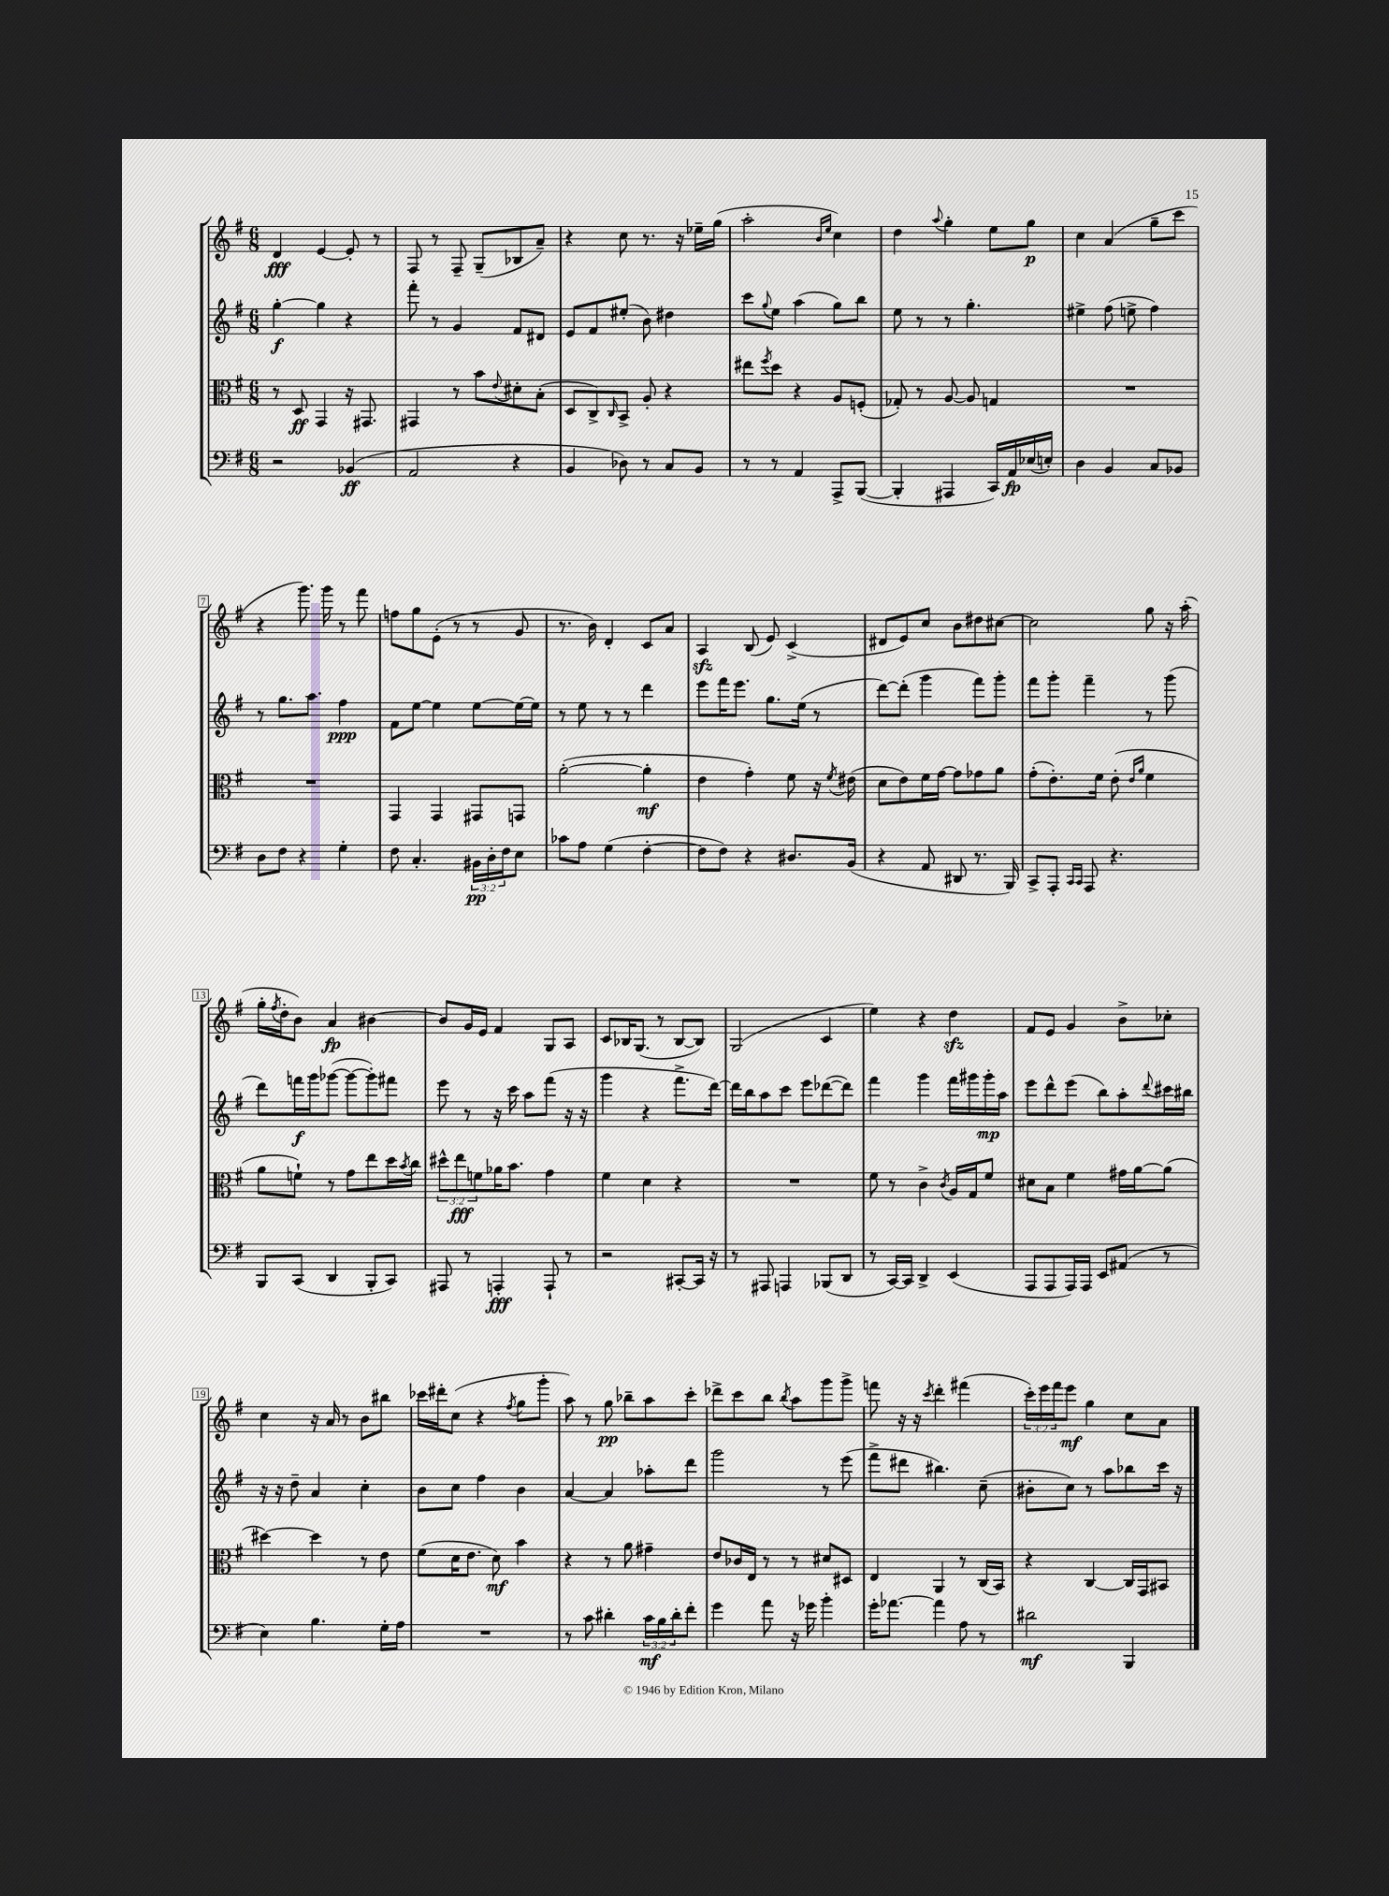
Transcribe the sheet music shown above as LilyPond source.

<<
\new StaffGroup <<
\new Staff = "s0" {
    \clef treble \key g \major \numericTimeSignature \time 6/8 \override Staff.TupletNumber.text = #tuplet-number::calc-fraction-text
    d'4\fff e'4~ e'8-. r8 |
    fis8 r8 fis8-- g8--( bes8 a'8--) |
    r4 c''8 r8. r16 ees''16-- g''16( |
    a''2-. \grace { b'16 e''16 } c''4) |
    d''4 \appoggiatura { a''8 } g''4-. e''8 g''8\p |
    c''4 a'4( g''8-- c'''8 |
    r4 g'''8.) g'''16 r8 fis'''8 |
    f''8 g''8 e'8-.( r8 r8 g'8 |
    r8. b'16) d'4-. c'8 a'8 |
    a4\sfz b8( e'8) c'4->( |
    dis'8 e'8) c''8 b'8 dis''8 cis''8~ |
    cis''2 g''8 r16 a''16-.( |
    g''16-. \acciaccatura { fis''8 } d''16-. b'8) a'4\fp bis'4~ |
    bis'8 g'16 e'16 fis'4 g8 a8 |
    c'8 bes16 g8.( r8 bes8~ bes8) |
    g2( c'4 |
    e''4) r4 d''4\sfz |
    fis'8 e'8 g'4 b'8-> ces''8-. |
    c''4 r16 a'16 r8 b'8 bis''8 |
    ces'''16 dis'''16-. c''8( r4 \acciaccatura { fis''8 } g''8 g'''8-. |
    a''8) r8 g''8\pp bes''8-- a''8 c'''8-. |
    des'''8-> c'''8 b''8 \acciaccatura { b''8 } a''8 g'''8 g'''8-> |
    f'''8 r16 r16 \acciaccatura { c'''8 } d'''4-. fis'''4( |
    \tuplet 3/2 { c'''16-.) e'''16 fis'''16 } e'''8\mf g''4 c''8 a'8 \bar "|." |
}
\new Staff = "s1" {
    \clef treble \key g \major \numericTimeSignature \time 6/8
    g''4~-.\f g''4 r4 |
    fis'''8-. r8 g'4 fis'8 dis'8 |
    e'8 fis'8 eis''8-.( b'8) dis''4 |
    c'''8 \appoggiatura { g''8 } e''8 a''4( g''8) b''8 |
    e''8 r8 r8 g''4.-. |
    eis''4-> fis''8( e''8-> fis''4) |
    r8 g''8. a''8. fis''4\ppp |
    fis'8 e''8~ e''4 e''8~ e''16~ e''16 |
    r8 e''8 r8 r8 d'''4 |
    e'''8 fis'''16 e'''8. g''8. e''16( r8 |
    d'''8~) d'''8-.( g'''4 fis'''8) g'''8-. |
    fis'''8 g'''8-. fis'''4-- r8 g'''8( |
    d'''8) f'''16\f g'''16 ges'''8~( ges'''8~ ges'''8-.) fis'''8 |
    e'''8 r8 r16 c'''16 a''8 fis'''8( r16 r16 |
    g'''4 r4 fis'''8.-> d'''16~) |
    d'''16 b''16 a''8 c'''8 e'''8 des'''8~( des'''8) |
    fis'''4 g'''4 fis'''16 gis'''16 gis'''16-.\mp a''16 |
    e'''8 d'''8-^ e'''8( b''8) a''8-. \appoggiatura { d'''8 } cis'''16 bis''16 |
    r16 r16 d''8-- a'4 c''4-. |
    b'8 c''8 fis''4 b'4 |
    a'4~ a'4 aes''8-. d'''8 |
    g'''2 r8 e'''8( |
    fis'''8-> dis'''8 bis''4.) c''8--( |
    bis'8-. c''8) r8 a''8 bes''8 c'''16 r16 \bar "|." |
}
\new Staff = "s2" {
    \clef alto \key g \major \numericTimeSignature \time 6/8 \override Staff.TupletNumber.text = #tuplet-number::calc-fraction-text
    r8 d8\ff g,4 r16 gis,8. |
    gis,4 r8 b'8 \appoggiatura { e'8 } dis'8-. b8-.( |
    d8 c8->) \grace { c16 } b,8-> a8-. r4 |
    eis''8 \acciaccatura { fis''8 } d''8 r4 a8 f8-.( |
    ges8-.) r8 a8~ a8 g4 |
    R2. |
    R2. |
    g,4 g,4 gis,8 g,8 |
    a'2~-.( a'4-.\mf |
    e'4 g'4-.) fis'8 r16 \acciaccatura { fis'8 } eis'16( |
    d'8 e'8) fis'16 g'16~ g'8 ges'8 a'8 |
    g'8-.( e'8.-.) fis'16 e'8-.( \grace { e'16 a'16 } fis'4 |
    a'8 f'8-!) r8 g'8 e''8 d''16 \acciaccatura { b'8 } c''16 |
    \tuplet 3/2 { dis''8-^ e''8\fff f'8 } aes'16 b'8. g'4 |
    fis'4 d'4 r4 |
    R2. |
    fis'8 r8 c'4-> \acciaccatura { c'8 } a16 g16 fis'8 |
    dis'8 b8 fis'4 gis'16 a'16~ a'8( |
    dis''4~) dis''4 r8 e'8 |
    fis'8( d'16 e'8. d'8\mf) b'4 |
    r4 r8 a'8 gis'4-- |
    e'8 ces'16 e16 r8 r8 dis'8 dis8 |
    e4 a,4 r8 c16( b,16) |
    r4 c4~ c16 g,16 bis,8 \bar "|." |
}
\new Staff = "s3" {
    \clef bass \key g \major \numericTimeSignature \time 6/8 \override Staff.TupletNumber.text = #tuplet-number::calc-fraction-text
    r2 bes,4\ff( |
    a,2 r4 |
    b,4 des8) r8 c8 b,8 |
    r8 r8 a,4 a,,8-> b,,8~( |
    b,,4-. ais,,4 c,16) a,16\fp ees16( e16-.) |
    d4 b,4 c8 bes,8 |
    d8 fis8 r4 g4-. |
    fis8 c4.-. \tuplet 3/2 { bis,16\pp d16-. fis16 } e8 |
    ces'8 a8 g4( fis4~-. |
    fis8 fis8) r4 dis8. b,16( |
    r4 a,8 dis,8 r8. b,,16) |
    c,8-> a,,8-. \grace { c,16 c,16 } a,,8 r4. |
    b,,8 c,8( d,4 b,,8-. c,8) |
    ais,,8 r8 a,,4-.\fff a,,8-! r8 |
    r2 cis,8~-. cis,16 r16 |
    r8 ais,,8 a,,4 bes,,8( d,8 |
    r8 c,16~) c,16 d,4-> e,4( |
    a,,8 a,,8 a,,16) a,,16 e,8 ais,8( r8 |
    e4) b4. g16-. a16 |
    R2. |
    r8 c'8 dis'4-. \tuplet 3/2 { c'16\mf b16 dis'16-. } fis'8-. |
    g'4 a'8 r16 ges'16 b'4-. |
    g'16-. aes'8.~ aes'4 a8 r8 |
    dis'2\mf b,,4 \bar "|." |
}
>>
>>
\layout { \context { \Score \override BarNumber.stencil = #(make-stencil-boxer 0.1 0.3 ly:text-interface::print) } }
